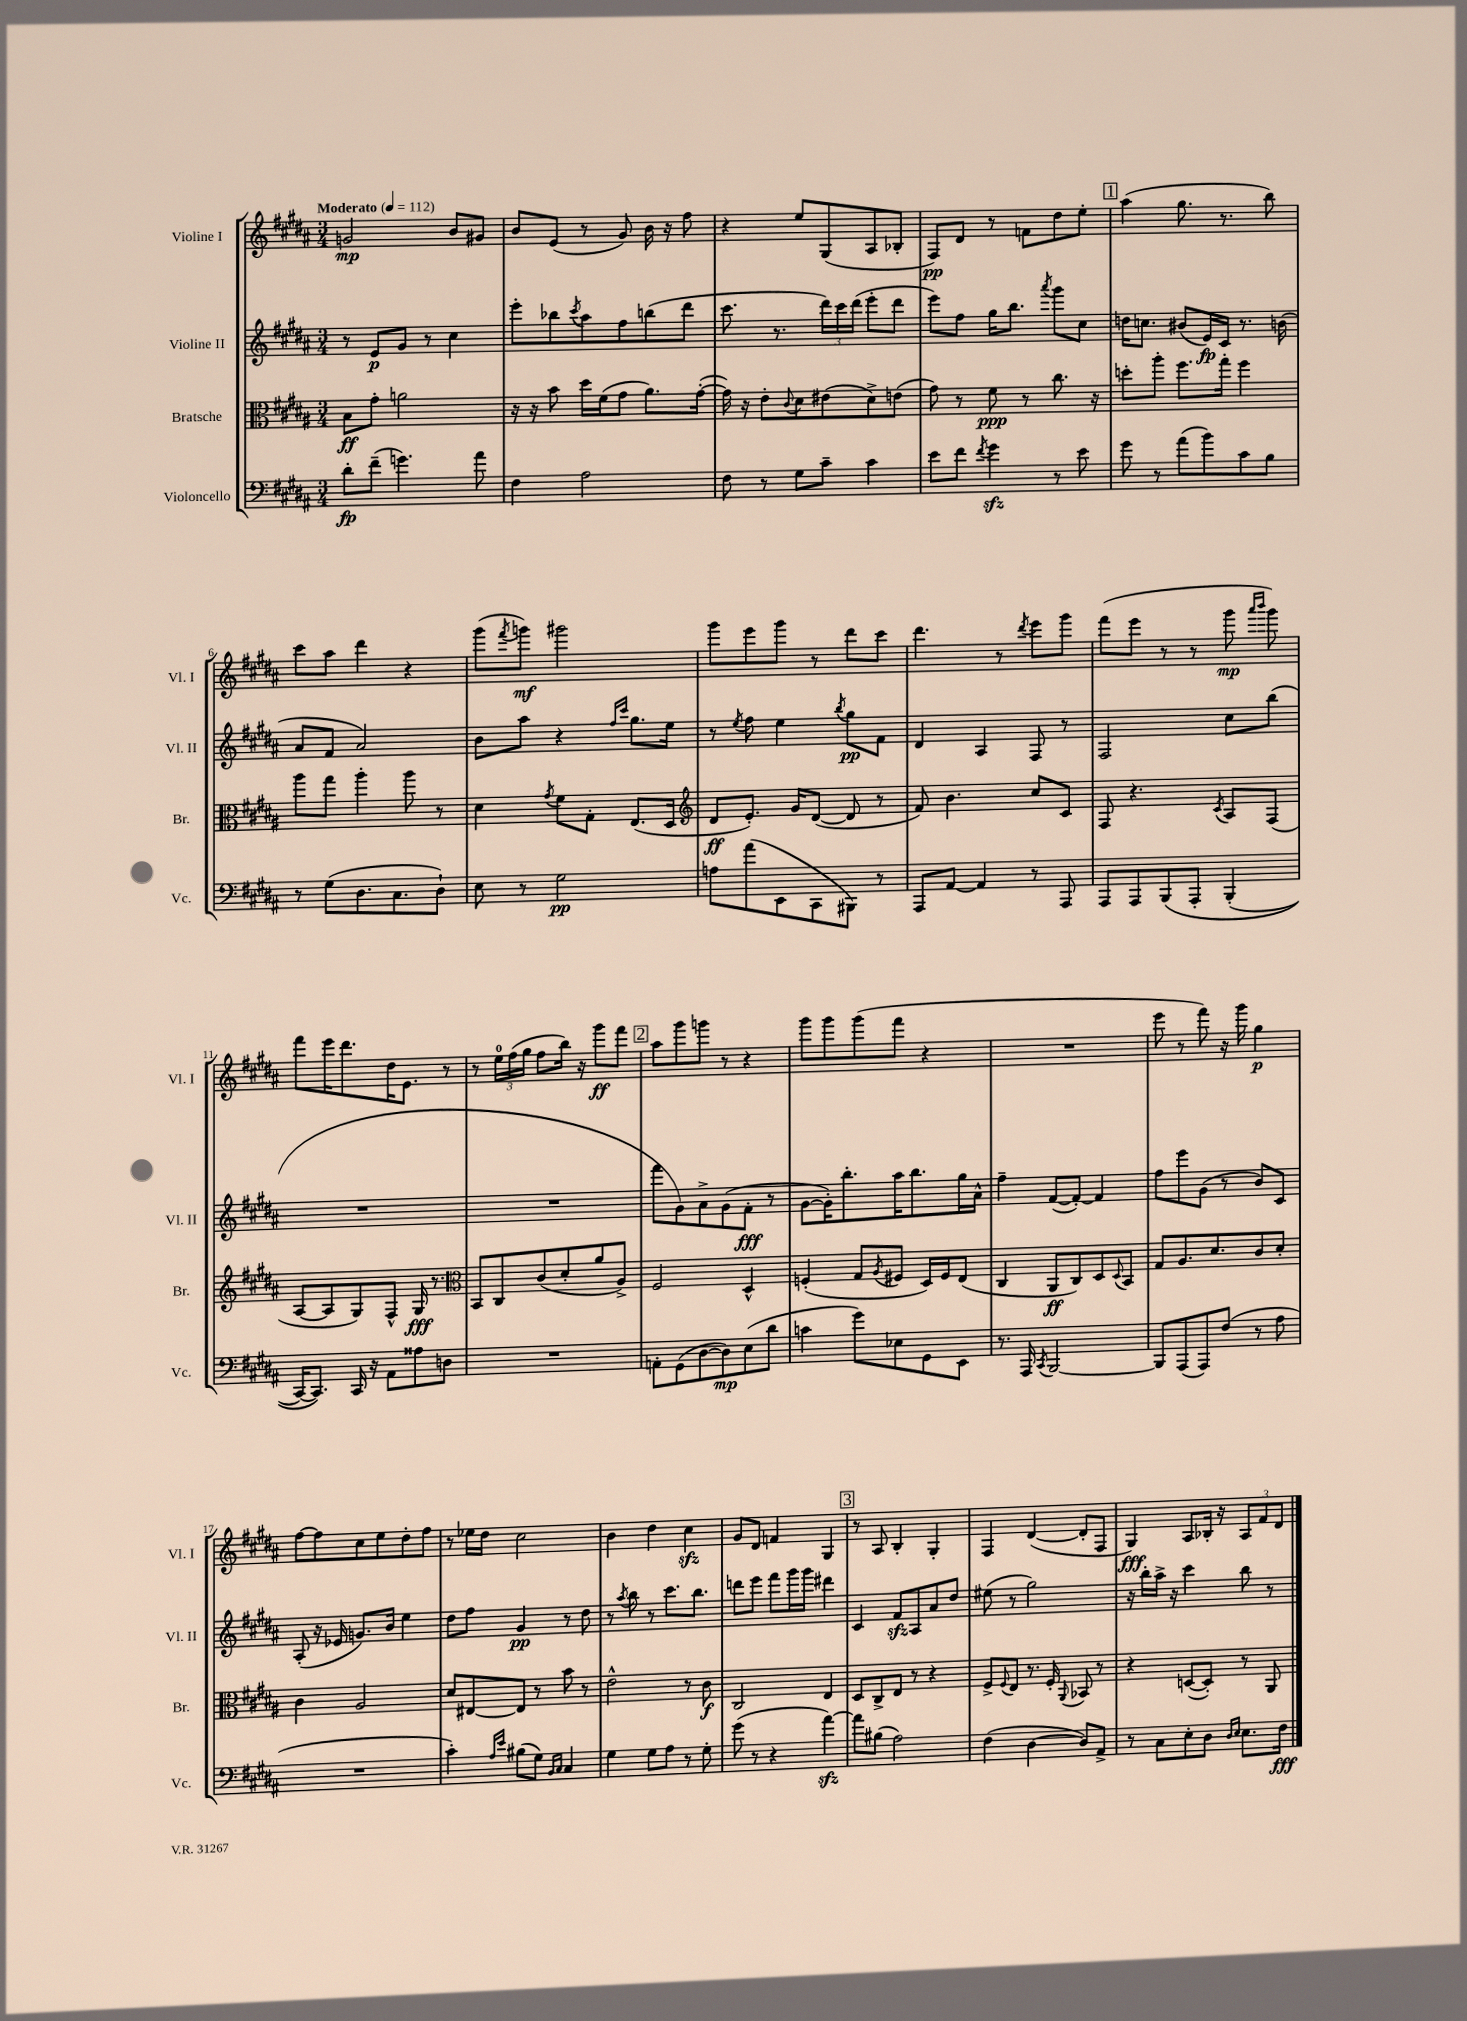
<<
\new StaffGroup <<
\new Staff = "s0" \with { instrumentName = "Violine I" shortInstrumentName = "Vl. I" } {
    \clef treble \key b \major \numericTimeSignature \time 3/4 \tempo "Moderato" 4 = 112
    g'2\mp b'8 gis'8 |
    b'8 e'8( r8 gis'8) b'16 r16 fis''8 |
    r4 e''8 gis8( ais8 bes8-. |
    fis8\pp) dis'8 r8 f'8 dis''8 e''8-. |
    \mark \markup { \box "1" } ais''4( gis''8. r8. b''8) |
    cis'''8 ais''8 dis'''4 r4 |
    gis'''8( \acciaccatura { fis'''8 } g'''8\mf) gis'''2 |
    gis'''8 e'''8 gis'''8 r8 dis'''8 cis'''8 |
    dis'''4. r8 \acciaccatura { dis'''8 } e'''8 gis'''8 |
    fis'''8( e'''8 r8 r8 gis'''8\mp \grace { ais'''16 b'''16 } gis'''8) |
    fis'''8 e'''16 dis'''8. dis''16 e'8. r8 |
    r8 \tuplet 3/2 { e''16-0 fis''16( gis''16 } fis''8 b''16) r16 gis'''8\ff fis'''8 |
    \mark \markup { \box "2" } ais''8 gis'''8 g'''8 r8 r4 |
    gis'''8 gis'''8 gis'''8( fis'''8 r4 |
    R2. |
    e'''8 r8 fis'''8) r16 gis'''16 gis''4\p |
    fis''8~ fis''8 cis''8 e''8 dis''8-. fis''8 |
    r8 ees''16 dis''16 cis''2 |
    b'4 dis''4 cis''4\sfz |
    gis'8 dis'8 f'4 gis4 |
    \mark \markup { \box "3" } r8 ais8 b4-. gis4-. |
    fis4 dis'4~( dis'8-. fis8 |
    gis4\fff) ais8 bes16-. r16 \tuplet 3/2 { ais8 fis'8 dis'8 } \bar "|." |
}
\new Staff = "s1" \with { instrumentName = "Violine II" shortInstrumentName = "Vl. II" } {
    \clef treble \key b \major \numericTimeSignature \time 3/4
    r8 e'8\p gis'8 r8 cis''4 |
    e'''8-. bes''8 \acciaccatura { cis'''8 } ais''8 fis''8 b''8( dis'''8 |
    cis'''8. r8. \tuplet 3/2 { dis'''16) cis'''16 dis'''16( } e'''8-. dis'''8 |
    e'''8) fis''8 gis''16 b''8. \acciaccatura { ais'''8 } gis'''8 cis''8 |
    \mark \markup { \box "1" } d''16 c''8. bis'8( e'16\fp) cis'16 r8. b'16( |
    ais'8 fis'8 ais'2) |
    b'8 ais''8 r4 \grace { fis''16 cis'''16 } gis''8. e''16 |
    r8 \acciaccatura { e''8 } fis''8 e''4 \acciaccatura { b''8 } gis''8\pp fis'8 |
    dis'4 ais4 fis8 r8 |
    fis2 cis''8 b''8( |
    R2. |
    R2. |
    \mark \markup { \box "2" } fis'''8 gis'8) ais'8-> gis'8( fis'8-.\fff r8 |
    gis'8~ gis'16-.) b''8.-. ais''16 b''8. gis''16 ais'16-^ |
    fis''4-- fis'8~( fis'8~-.) fis'4 |
    fis''8 e'''8 gis'8( r8 b'8) cis'8 |
    ais8-.( r16 ees'16 g'8.) b'16 e''4 |
    dis''8 fis''8 gis'4\pp r8 dis''8 |
    r8 \acciaccatura { ais''8 } b''8 r8 cis'''8. b''8. |
    d'''8 e'''8 fis'''8 gis'''16 gis'''16 dis'''4 |
    \mark \markup { \box "3" } cis'4 fis'8\sfz ais8 ais'8 dis''8 |
    eis''8( r8 gis''2) |
    r16 b''16-. ais''16-> r16 cis'''4 b''8 r8 \bar "|." |
}
\new Staff = "s2" \with { instrumentName = "Bratsche" shortInstrumentName = "Br." } {
    \clef alto \key b \major \numericTimeSignature \time 3/4
    b8\ff gis'8-. a'2 |
    r16 r16 b'8 dis''16 fis'16( gis'8 ais'8.) gis'16~-.( |
    gis'16) r16 e'8-. \appoggiatura { cis'8 } dis'8 eis'8( dis'8->) e'8( |
    gis'8) r8 fis'8\ppp r8 cis''8. r16 |
    \mark \markup { \box "1" } d''8-. ais''8-. fis''8. gis''16-. fis''4 |
    ais''8 gis''8 ais''4-. ais''8 r8 |
    dis'4 \acciaccatura { gis'8 } fis'8 gis8-. e8.( dis16 |
    \clef treble dis'8\ff e'8.-.) gis'16 dis'8~( dis'8 r8 |
    fis'8) b'4. cis''8 cis'8 |
    fis8 r4. \acciaccatura { cis'8 } ais8 fis8( |
    ais8~ ais8 gis8) fis8-^ gis16\fff r8. |
    \clef alto b,8 cis8 cis'8( dis'8-. ais'8 ais8->) |
    \mark \markup { \box "2" } fis2 dis4-^ |
    f4-.( gis8 \acciaccatura { ais8 } fis8 dis16) fis16 e8( |
    cis4 ais,8\ff cis8) dis8 \appoggiatura { dis8 } b,8 |
    gis8 ais8. dis'8. cis'8 dis'8-. |
    cis'4 ais2 |
    dis'8 eis8~ eis8 r8 b'8 r8 |
    e'2-^ r8 cis'8\f |
    cis2 e4 |
    \mark \markup { \box "3" } dis8 cis8-> e8 r8 r4 |
    fis8-> \appoggiatura { fis8 } e8 r8. fis16-. \appoggiatura { ais,8 } bes,8 r8 |
    r4 d8~( d8-.) r8 ais,8 \bar "|." |
}
\new Staff = "s3" \with { instrumentName = "Violoncello" shortInstrumentName = "Vc." } {
    \clef bass \key b \major \numericTimeSignature \time 3/4
    dis'8-.\fp fis'8--( g'4.) ais'8 |
    fis4 ais2 |
    fis8 r8 gis8 cis'8-- cis'4 |
    e'8 fis'8 \acciaccatura { fis'8 } gis'4\sfz r8 e'8 |
    \mark \markup { \box "1" } gis'8 r8 ais'8( b'8) cis'8 b8 |
    r8 gis8( dis8. cis8. dis8-!) |
    e8 r8 gis2\pp |
    a8 ais'8( e,8 cis,8 bis,,8) r8 |
    ais,,8 ais,8~ ais,4 r8 ais,,8 |
    ais,,8 ais,,8 b,,8\( ais,,8-. b,,4-.( |
    cis,16~) cis,8.\) cis,16 r16 ais,8 aisis8 d8 |
    R2. |
    \mark \markup { \box "2" } a,8-. gis,8( dis8~ dis8\mp) e8( dis'8 |
    c'4 gis'8) ees8 gis,8 e,8 |
    r8. ais,,16 \acciaccatura { cis,8 } b,,2~ |
    b,,8 ais,,8( ais,,8) fis8( r8 ais8 |
    R2. |
    cis'4-.) \grace { ais16 e'16 } bis8( gis8) \grace { b,16 cis16 } cis4 |
    gis4 gis8 ais8 r8 gis8-. |
    gis'8( r8 r4 ais'4~\sfz) |
    \mark \markup { \box "3" } ais'8 bis8( ais2) |
    fis4( dis4~ dis8) ais,8-> |
    r8 cis8 e8-. dis8 \grace { dis16 e16 } e8. fis16\fff \bar "|." |
}
>>
>>
